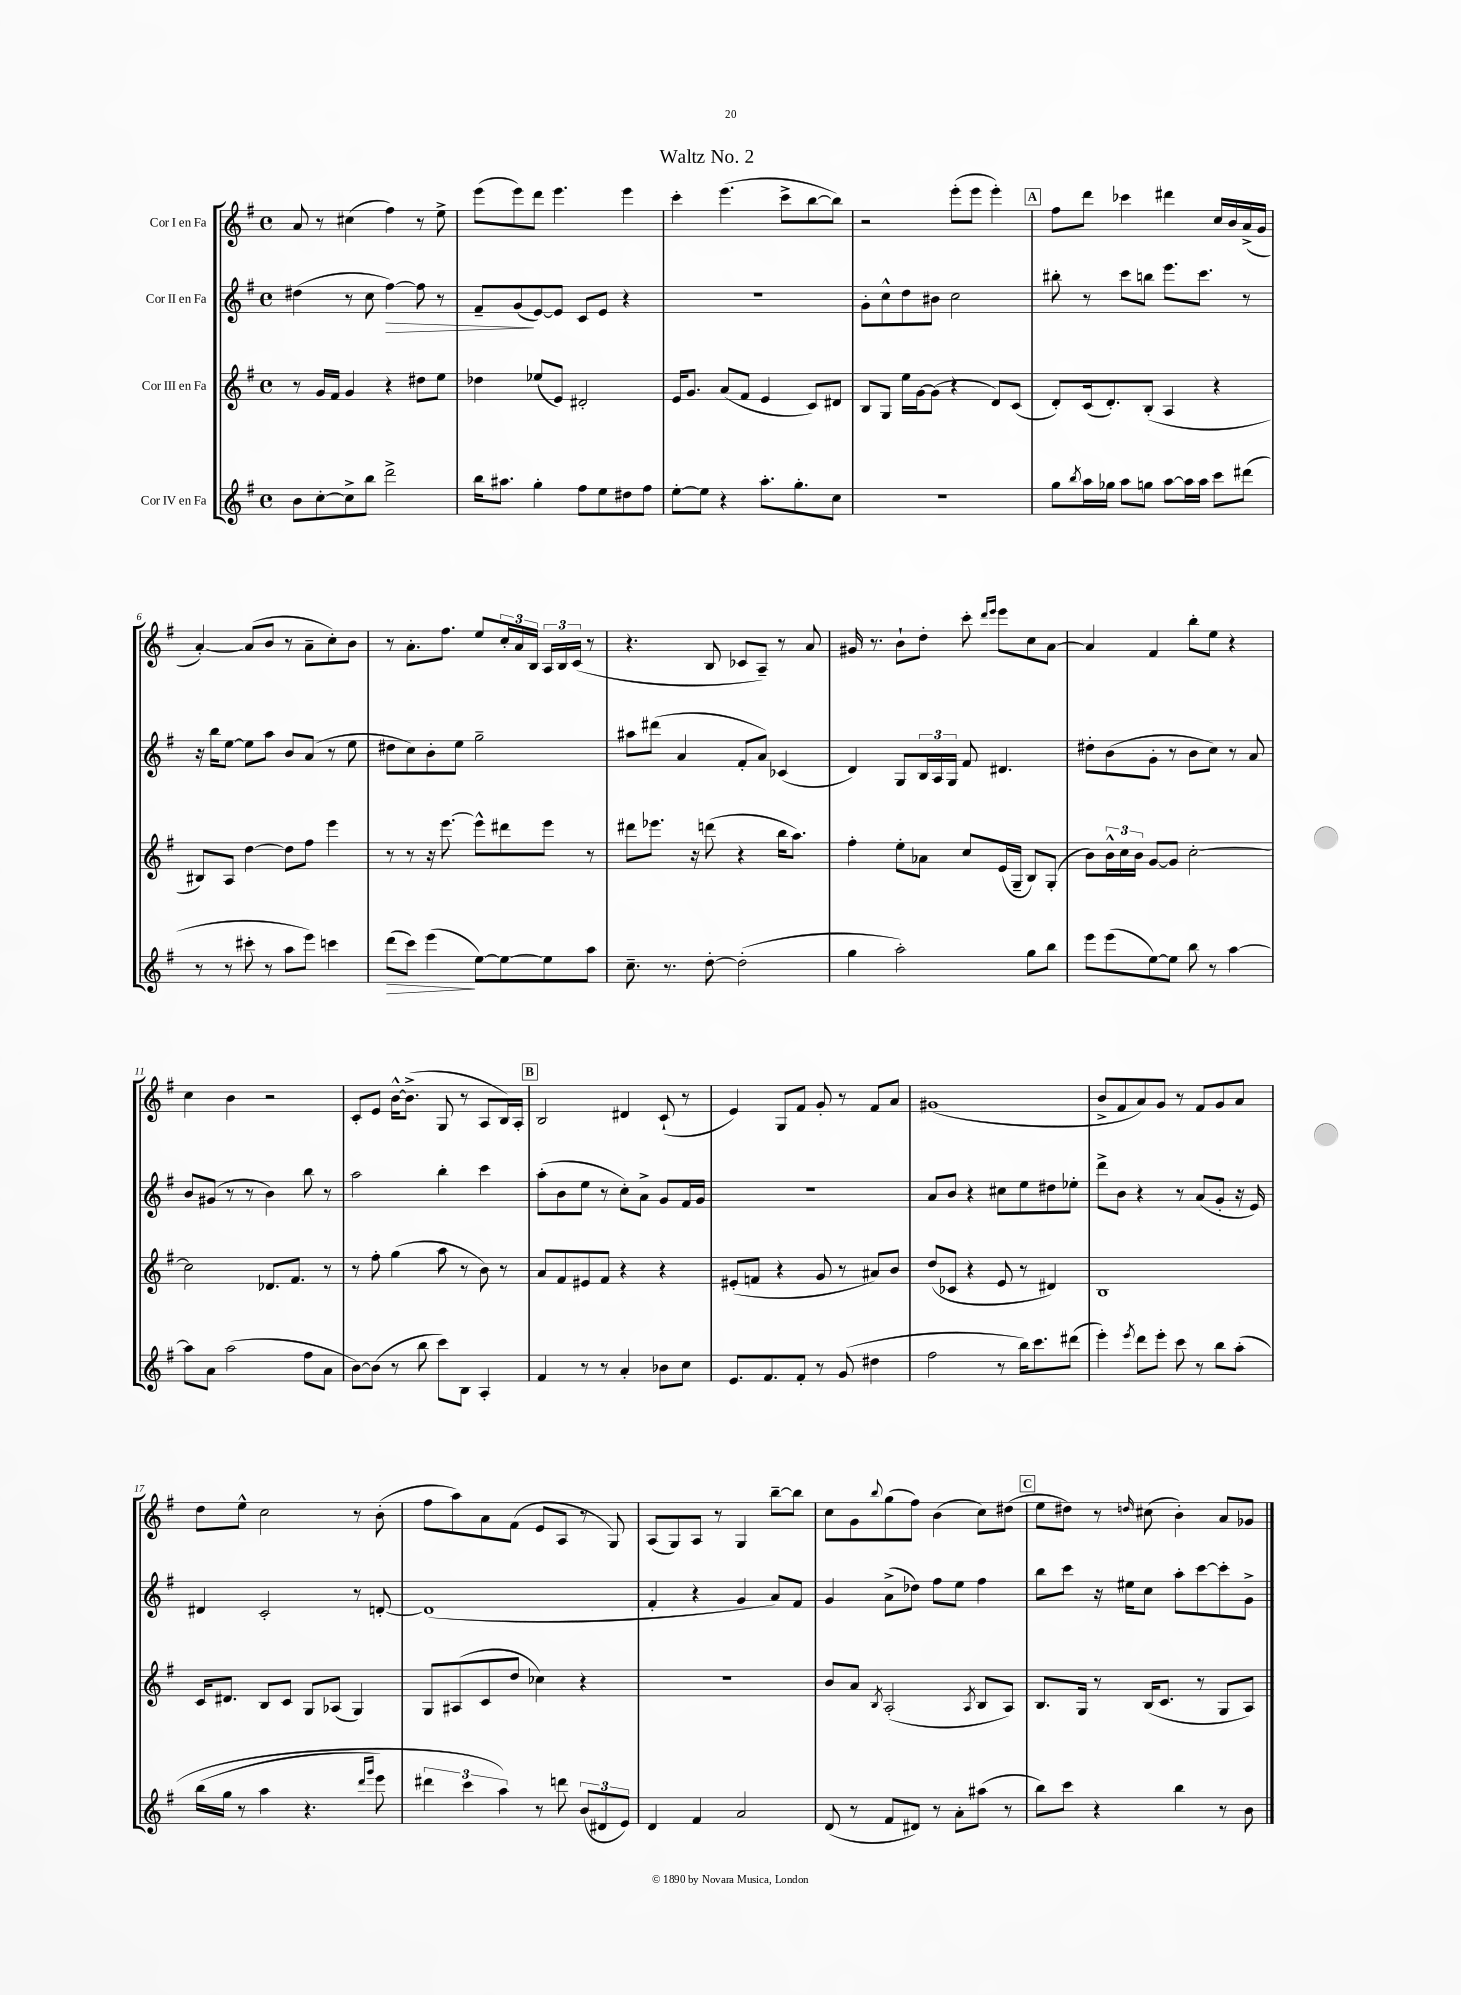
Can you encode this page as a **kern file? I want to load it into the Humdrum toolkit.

**kern	**kern	**kern	**kern
*staff4	*staff3	*staff2	*staff1
*clefG2	*clefG2	*clefG2	*clefG2
*k[f#]	*k[f#]	*k[f#]	*k[f#]
*M4/4	*M4/4	*M4/4	*M4/4
*met(c)	*met(c)	*met(c)	*met(c)
8b	8r	(4dd#	8a
[8cc'	16g	.	8r
.	16f#	.	.
8cc^]	4g	8r	(4cc#
8bb	.	8cc	.
2ddd^	4r	[4ff#)	4ff#)
.	8dd#	8ff#]	8r
.	8ee	8r	8ee^
=	=	=	=
16bb	4dd-	8f#~	(8eee
8.aa#	.	.	.
.	.	(8g	8eee)
4gg'	(8ee-	[8e)	8ddd
.	8e)	8e]	4.eee
8ff#	2d#'	8c	.
8ee	.	8e	.
8dd#	.	4r	4eee
8ff#	.	.	.
=	=	=	=
[8ee'	16e	1r	4ccc'
.	8.g	.	.
8ee]	.	.	.
4r	(8a	.	(4.eee
.	8f#	.	.
8.aa'	4e	.	.
.	.	.	8ccc^
8.gg'	.	.	.
.	8c)	.	[8bb
8cc	8d#	.	8bb])
=	=	=	=
1r	8B	8g'	2r
.	8G	8cc^^	.
.	16ee	8dd	.
.	[16g	.	.
.	(8g]	8b#	.
.	4r	2cc	(8eee'
.	.	.	8eee
.	8d)	.	4eee')
.	(8c	.	.
=	=	=	=
8gg	8d')	8bb#'	8ff#
8qbb	.	.	.
16aa	(16c	8r	8ddd
16gg-	8.d')	.	.
8aa	.	8ccc	4ccc-
8gg	(8B'	8bb	.
[8aa	4A	8.eee	4ddd#
16aa]	.	.	.
16aa	.	8.ccc	.
8ccc	4r	.	16cc
.	.	.	16b
(8ddd#	.	8r	(16a^
.	.	.	16g
=	=	=	=
8r	8B#)	16r	[4a')
.	.	16bb	.
8r	8A	[8ee	.
8ccc#'	[4dd	8ee]	(8a]
8r	.	8aa	8b
8aa	8dd]	8b	8r
8eee)	8ff#	(8a	8a~
4ccc	4eee	8r	8cc')
.	.	8ee	8b
=	=	=	=
(8ddd	8r	8dd#	8r
8ccc)	8r	8cc)	8.a'
(4eee	16r	8b'	.
.	[8.eee	.	8.ff#
.	.	8ee	.
[8ee)	8eee^^]	2gg~	8ee
8ee_	8ddd#	.	24cc'
.	.	.	24a
.	.	.	24B
8ee]	8eee	.	24A
.	.	.	24B
.	.	.	(24c
8aa	8r	.	8r
=	=	=	=
8.cc~	8ddd#	8aa#	4.r
.	8.eee-	(8ddd#	.
8.r	.	.	.
.	.	4a	.
.	16r	.	.
[8dd'	(8ddd	.	8B
(2dd']	4r	8f#'	8c-
.	.	8a)	8A~)
.	16bb	(4c-	8r
.	8.aa)	.	.
.	.	.	8a
=	=	=	=
4gg	4ff#'	4d)	16g#
.	.	.	8.r
2aa')	8ee'	8G	8b`
.	8a-	24B	8dd'
.	.	24A	.
.	.	24G	.
.	8cc	8f#	8ccc'
.	.	.	16qqddd
.	.	.	16qqeee
.	(16e	4.d#	8eee
.	16G~	.	.
8gg	8B)	.	8cc
8bb	(8G'	.	[8a
=	=	=	=
8eee	8b)	8dd#'	4a]
(8eee	24b^^	(8b	.
.	24cc	.	.
.	24b	.	.
[8ee)	[8g	8g'	4f#
8ee]	8g]	8r	.
8bb	[2cc'	8b	8bb'
8r	.	8cc)	8ee
[4aa	.	8r	4r
.	.	8a	.
=	=	=	=
8aa]	2cc]	8b	4cc
8a	.	(8g#	.
(2aa	.	8r	4b
.	.	8r	.
.	8.d-	4b)	2r
.	8.f#	.	.
8ff#	.	8bb	.
8a	8r	8r	.
=	=	=	=
[8b)	8r	2aa	8c'
(8b]	8ff#'	.	8e
8r	(4gg	.	[16b^^
.	.	.	(8.b^]
8bb	.	.	.
8ccc)	8aa	4bb'	8G
8B	8r	.	8r
4A'	8b)	4ccc	8A
.	8r	.	16B)
.	.	.	16A'
=	=	=	=
4f#	8a	(8aa'	2B
.	8f#	8b	.
8r	8e#	8ee	.
8r	8f#	8r	.
4a'	4r	8cc')	4d#
.	.	8a^	.
8b-	4r	8g	(8c`
8cc	.	16f#	8r
.	.	16g	.
=	=	=	=
8.e	(8e#'	1r	4e)
.	8f	.	.
8.f#	.	.	.
.	4r	.	8G
8f#'	.	.	8f#
8r	8g	.	8g'
(8g	8r	.	8r
4dd#	8a#)	.	8f#
.	8b	.	8a
=	=	=	=
2ff#	(8dd	8a	(1g#
.	8c-	8b	.
.	4r	4r	.
8r	8e	8cc#	.
16bb)	8r	8ee	.
8.ccc	.	.	.
.	4d#)	8dd#	.
(8ddd#	.	8ee-'	.
=	=	=	=
4eee')	1B	8ddd^	8b^
.	.	8b	8f#
8qeee	.	.	.
8ddd	.	4r	8a)
8eee'	.	.	8g
8ccc	.	8r	8r
8r	.	(8a	8f#
8bb	.	8g'	8g
&(8aa'	.	16r	8a
.	.	16e)	.
=	=	=	=
(16bb	16c	4d#	8dd
16gg	8.d#	.	.
8r	.	.	8ee^^
4aa	8B	2c'	2cc
.	8c	.	.
4.r	8G	.	.
.	(8A-	.	.
.	4G)	8r	8r
16qqddd	.	.	.
16qqggg	.	.	.
8eee)	.	[8d'	(8b'
=	=	=	=
6ddd#	8G	(1d]	8ff#
.	(8A#	.	8aa)
6ccc	.	.	.
.	8c	.	8a
6aa&)	.	.	.
.	8dd	.	(8f#
8r	4cc-)	.	8e
8ddd	.	.	8A
(12b	4r	.	8r
12d#	.	.	.
.	.	.	8G)
12e)	.	.	.
=	=	=	=
4d	1r	4f#'	(8A
.	.	.	8G)
4f#	.	4r	8A
.	.	.	8r
2a	.	4g	4G
.	.	8a)	[8bb~
.	.	8f#	8bb]
=	=	=	=
(8d	8b	4g	8cc
8r	8a	.	8g
.	8qB	.	8qqbb
8f#	(2A'	(8a^	(8gg
8d#)	.	8dd-)	8ff#)
8r	.	8ff#	(4b
8a'	.	8ee	.
.	8qA	.	.
(8aa#	8B	4ff#	8cc)
8r	8A)	.	(8dd#
=	=	=	=
8bb)	8.B	8bb	8ee
8ccc	.	8ccc	8dd#)
.	16G	.	.
4r	8r	16r	8r
.	.	16ee#	.
.	.	.	16qqdd
.	(16B	8cc	(8cc#
.	8.c	.	.
4bb	.	8aa'	4b')
.	8r	[8ccc	.
8r	8G	8ccc']	8a
8b	8A)	8g^	8g-
==	==	==	==
*-	*-	*-	*-
